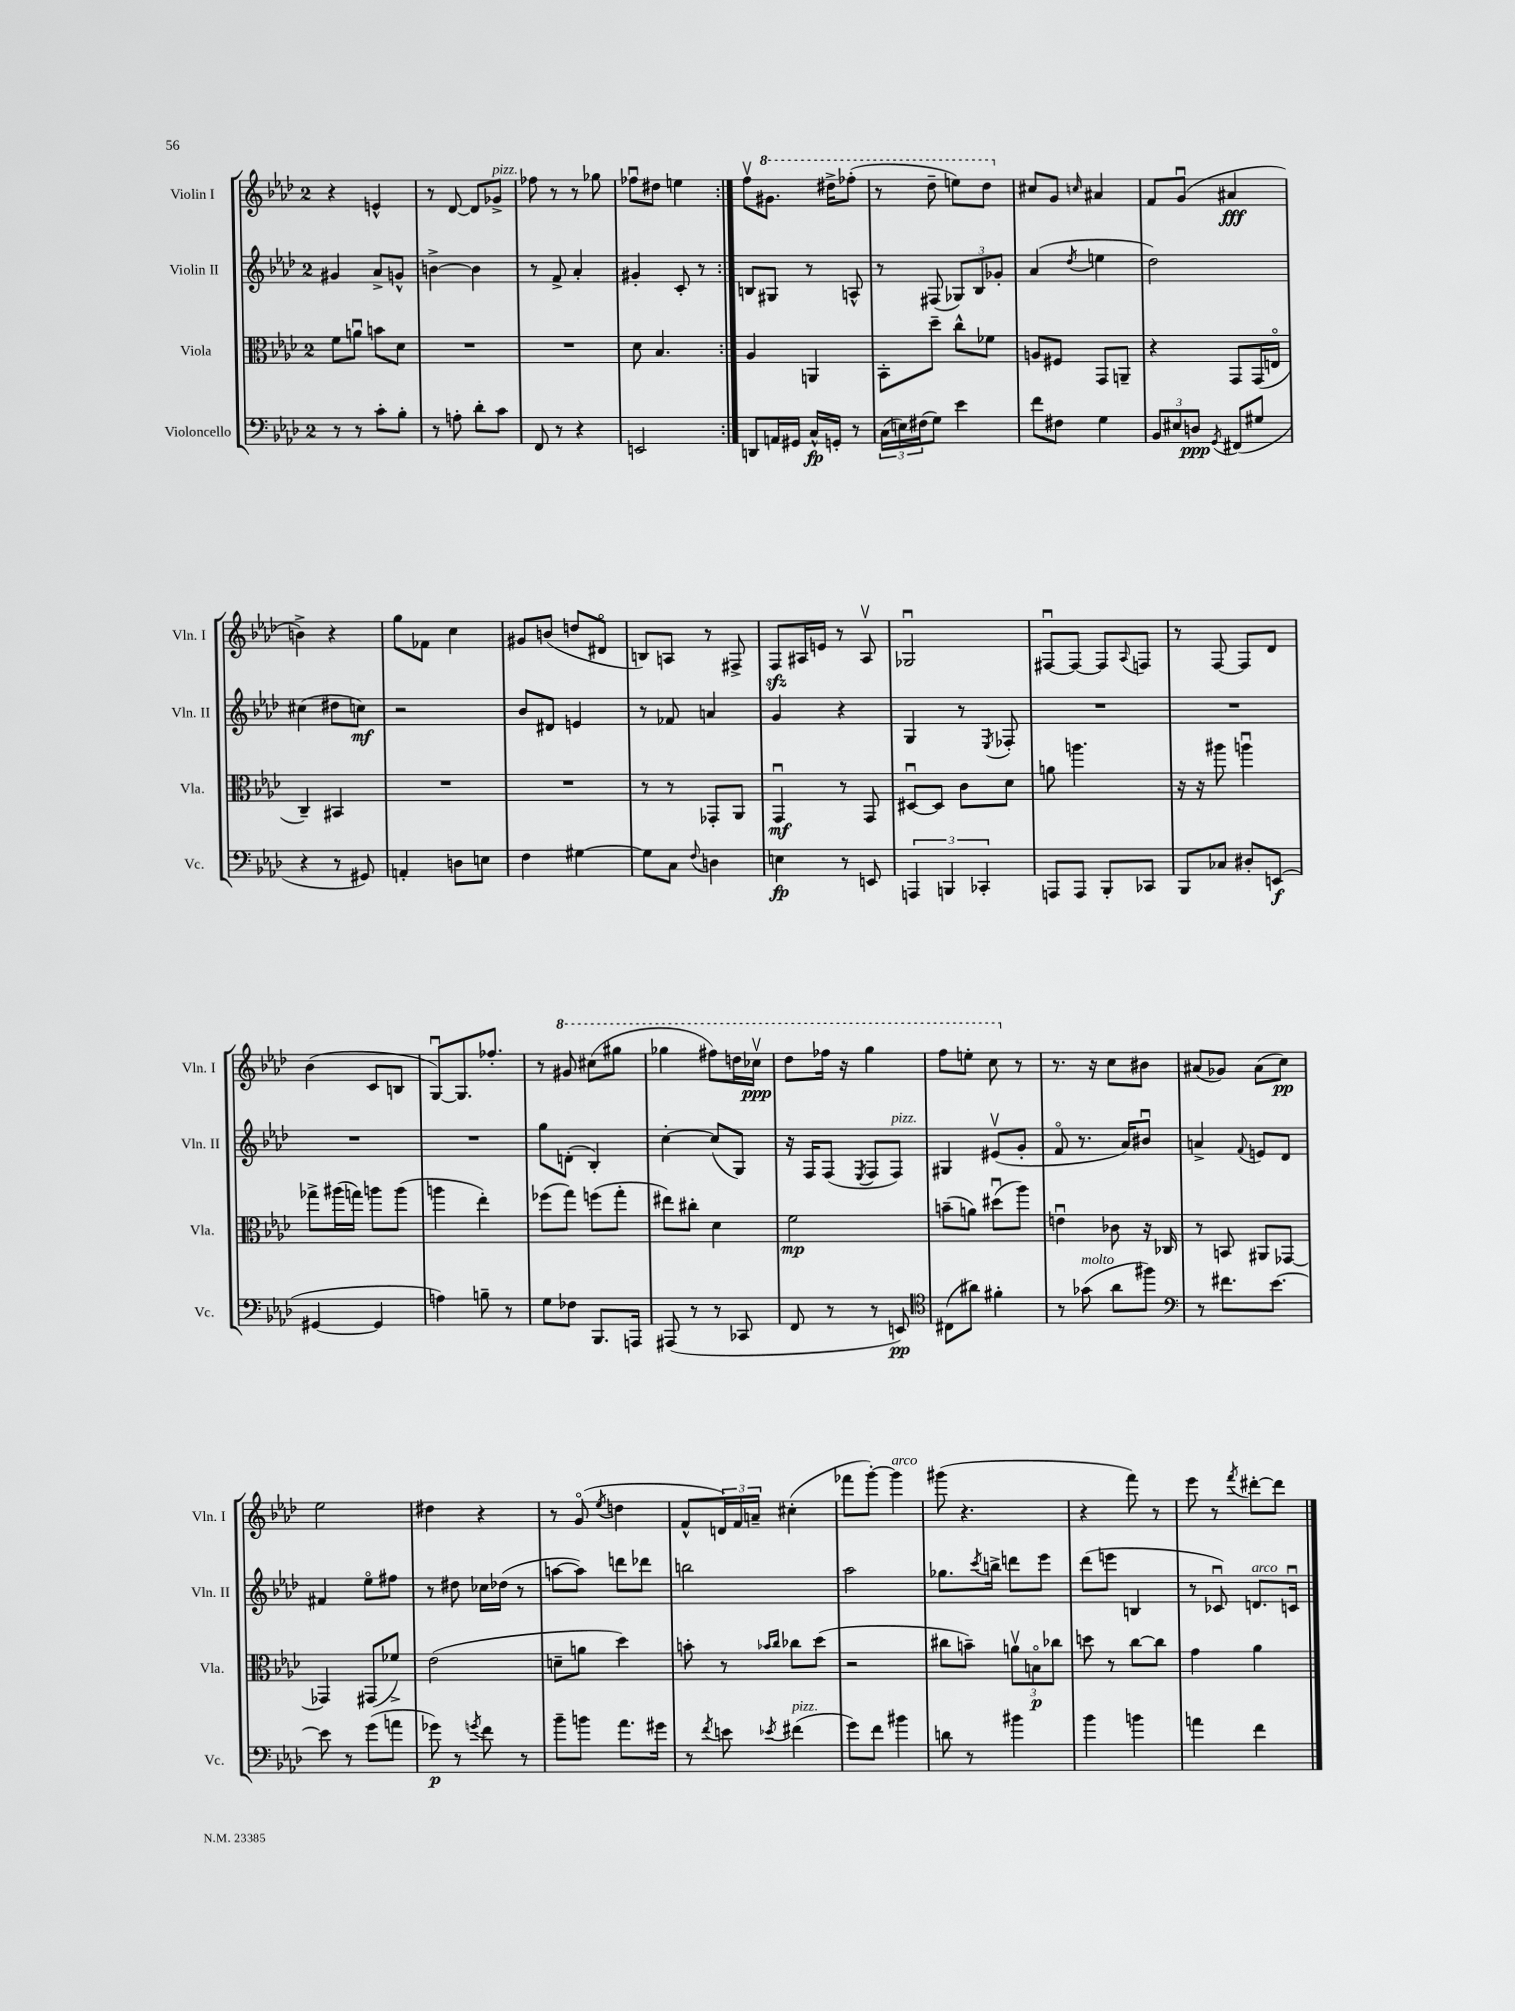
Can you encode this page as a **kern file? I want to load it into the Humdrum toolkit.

**kern	**dynam	**kern	**dynam	**kern	**dynam	**kern	**dynam
*part4	*part4	*part3	*part3	*part2	*part2	*part1	*part1
*staff4	*staff4	*staff3	*staff3	*staff2	*staff2	*staff1	*staff1
*I"Violoncello	*	*I"Viola	*	*I"Violin II	*	*I"Violin I	*
*I'Vc.	*	*I'Vla.	*	*I'Vln. II	*	*I'Vln. I	*
*clefF4	*	*clefC3	*	*clefG2	*	*clefG2	*
*k[b-e-a-d-]	*	*k[b-e-a-d-]	*	*k[b-e-a-d-]	*	*k[b-e-a-d-]	*
*M2/4	*	*M2/4	*	*M2/4	*	*M2/4	*
=2	=2	=2	=2	=2	=2	=2	=2
8r	.	8f\L	.	4g#X/	.	4r	.
8r	.	8anu\J	.	.	.	.	.
8c'\L	.	8bn\L	.	8a-^/L	.	4en^^/	.
8B-'\J	.	8d-\J	.	8gn^^/J	.	.	.
=3	=3	=3	=3	=3	=3	=3	=3
8r	.	2r	.	[4bn^\	.	8r	.
8An'\	.	.	.	.	.	[8d-/	.
8d-'\L	.	.	.	4b\]	.	8d-/L]	.
!	!	!	!	!	!	!LO:TX:a:i:t=pizz.	!
8c\J	.	.	.	.	.	8g-X^/J	.
=4	=4	=4	=4	=4	=4	=4	=4
8FF/	.	2r	.	8r	.	8ff-X\	.
8r	.	.	.	8f^/	.	8r	.
4r	.	.	.	4a-'/	.	8r	.
.	.	.	.	.	.	8gg-X\	.
=5	=5	=5	=5	=5	=5	=5	=5
2EEn/	.	8d-\	.	4g#X'/	.	8ff-Xu\L	.
.	.	4.B-/	.	.	.	8dd#X\J	.
.	.	.	.	8c'/	.	4een\	.
.	.	.	.	8r	.	.	.
=6:|!	=6:|!	=6:|!	=6:|!	=6:|!	=6:|!	=6:|!	=6:|!
8DDn/L	.	4A-/	.	8Bn/L	.	8ffv\L	.
*	*	*	*	*	*	*8va	*
16AAn/L	.	.	.	8G#X/J	.	8.gg#X\J	.
16GG#X/JJ	.	.	.	.	.	.	.
16C^^/LL	fp	4AAn/	.	8r	.	.	.
16GGn'/JJ	.	.	.	.	.	16ddd#X^\KL	.
8r	.	.	.	8An^^/	.	(8fff-X'\J	.
=7	=7	=7	=7	=7	=7	=7	=7
(24C\LL	.	8BB-'\L	.	8r	.	8r	.
24En\)	.	.	.	.	.	.	.
(24F#X\J	.	.	.	.	.	.	.
8G\J)	.	8dd-~\J	.	(8F#X/	.	8ddd-~\	.
4e-\	.	8cc^^\L	.	12G-X/L)	.	8eeen\L)	.
.	.	.	.	12B-/	.	.	.
.	.	8f-X\J	.	.	.	8ddd-\J	.
.	.	.	.	12g-X'/J	.	.	.
=8	=8	=8	=8	=8	=8	=8	=8
*	*	*	*	*	*	*X8va	*
8f\L	.	8An/L	.	(4a-/	.	8cc#X/L	.
8F#X\J	.	8F#X/J	.	.	.	8g/J	.
.	.	.	.	8qdd-/	.	16qqccn/	.
4G\	.	8GG/L	.	4een\	.	4a#X/	.
.	.	8AAn~/J	.	.	.	.	.
=9	=9	=9	=9	=9	=9	=9	=9
12BB-/L	.	4r	.	2dd-\)	.	8f/L	.
12E#X/	.	.	.	.	.	.	.
.	.	.	.	.	.	(8gu/J	.
12Dn/J	ppp	.	.	.	.	.	.
8qGG/	.	.	.	.	.	.	.
(8FF#X/L	.	8GG/L	.	.	.	4a#X/	fff
8G#X/J	.	(16GG/L	.	.	.	.	.
.	.	16En/JJ	.	.	.	.	.
!!LO:LB:g=z
=10	=10	=10	=10	=10	=10	=10	=10
4r	.	4C~/)	.	(4cc#X\	.	4bn^\)	.
8r	.	4BB#X/	.	8dd#X\L	.	4r	.
8GG#X/)	.	.	.	8ccn\J)	mf	.	.
=11	=11	=11	=11	=11	=11	=11	=11
4AAn'/	.	2r	.	2r	.	8gg\L	.
.	.	.	.	.	.	8f-X\J	.
8Dn\L	.	.	.	.	.	4cc\	.
8En\J	.	.	.	.	.	.	.
=12	=12	=12	=12	=12	=12	=12	=12
4F\	.	2r	.	8b-/L	.	8g#X/L	.
.	.	.	.	8d#X/J	.	(8bn/J	.
[4G#X\	.	.	.	4en/	.	8ddn/L	.
.	.	.	.	.	.	8d#X/J	.
=13	=13	=13	=13	=13	=13	=13	=13
8G#\L]	.	8r	.	8r	.	8Bn/L)	.
8C\J	.	8r	.	8f-X/	.	8An/J	.
8qqF/	.	.	.	.	.	.	.
4Dn\	.	8GG-X'/L	.	4an/	.	8r	.
.	.	8AA-/J	.	.	.	8F#X^/	.
=14	=14	=14	=14	=14	=14	=14	=14
4En\	fp	4GGu/	mf	4g/	.	8Fzz/L	.
.	.	.	.	.	.	16A#X/L	.
.	.	.	.	.	.	16en/JJ	.
8r	.	8r	.	4r	.	8r	.
8EEn/	.	8GG/	.	.	.	8A#v/	.
=15	=15	=15	=15	=15	=15	=15	=15
6AAAn/	.	[8D#Xu/L	.	4G/	.	2G-Xu/	.
.	.	8D#/J]	.	.	.	.	.
6BBBn/	.	.	.	.	.	.	.
.	.	8c\L	.	8r	.	.	.
6CC-X'/	.	.	.	.	.	.	.
.	.	.	.	8qE-/	.	.	.
.	.	8d-\J	.	8F-X'/	.	.	.
=16	=16	=16	=16	=16	=16	=16	=16
8AAAn/L	.	8an\	.	2r	.	[8F#Xu/L	.
8AAA/J	.	4.aan\	.	.	.	8F#/J_	.
8BBB-'/L	.	.	.	.	.	8F#/L]	.
.	.	.	.	.	.	8qqA-/	.
8CC-X/J	.	.	.	.	.	8Fn/J	.
=17	=17	=17	=17	=17	=17	=17	=17
8BBB-/L	.	16r	.	2r	.	8r	.
.	.	16r	.	.	.	.	.
8C-X/J	.	8aa#X\	.	.	.	[8F/	.
8D#X'/L	.	4aanu\	.	.	.	8F/L]	.
(8EEn/J	f	.	.	.	.	8d-/J	.
!!LO:LB:g=z
=18	=18	=18	=18	=18	=18	=18	=18
[4GG#X/	.	8gg-X^\L	.	2r	.	(4b-\	.
.	.	(16aa#X\L	.	.	.	.	.
.	.	16ggn\JJ)	.	.	.	.	.
4GG#/]	.	8aan\L	.	.	.	8c/L	.
.	.	(8aa\J	.	.	.	8Bn/J	.
=19	=19	=19	=19	=19	=19	=19	=19
4An\)	.	4aan\	.	2r	.	[8Gu/L)	.
.	.	.	.	.	.	8.G/]	.
8Bn~\	.	4ee-'\)	.	.	.	.	.
.	.	.	.	.	.	8.ff-X'/J	.
8r	.	.	.	.	.	.	.
=20	=20	=20	=20	=20	=20	=20	=20
8G\L	.	(8ff-X\L	.	8gg\L	.	8r	.
*	*	*	*	*	*	*8va	*
8F-X\J	.	8gg\J)	.	(8dn'\J	.	8gg#X/	.
8.BBB-/L	.	(8ffn\L	.	4B-'/)	.	(8ccc#X\L	.
.	.	8gg'\J	.	.	.	8ggg#X\J	.
16AAAn/Jk	.	.	.	.	.	.	.
=21	=21	=21	=21	=21	=21	=21	=21
(8AAA#X/	.	8ee#X\L)	.	[4cc'\	.	4ggg-X\	.
8r	.	8cc#X'\J	.	.	.	.	.
8r	.	4d-\	.	(8cc/L]	.	8fff#X\L)	.
8CC-X/	.	.	.	8G/J)	.	16dddn\L	.
.	.	.	.	.	.	16ccc-Xv\JJ	ppp
=22	=22	=22	=22	=22	=22	=22	=22
8FF/	.	2f\	mp	16r	.	8ddd-\L	.
.	.	.	.	16F/KL	.	.	.
8r	.	.	.	(8F/J	.	16fff-X\Jk	.
.	.	.	.	.	.	16r	.
.	.	.	.	8qE-/	.	.	.
8r	.	.	.	8F/L	.	4ggg\	.
!	!	!	!	!LO:TX:a:i:t=pizz.	!	!	!
8EEn/)	pp	.	.	8F/J)	.	.	.
=23	=23	=23	=23	=23	=23	=23	=23
*clefC4	*	*	*	*	*	*	*
(8C#X\L	.	(8bn~\L	.	4G#X/	.	8fff\L	.
8a#X\J)	.	8an\J)	.	.	.	8eeen'\J	.
4f#X'\	.	(8dd#Xu\L	.	(8e#Xv/L	.	8ccc\	.
*	*	*	*	*	*	*X8va	*
.	.	8aa-\J)	.	8g'/J	.	8r	.
=24	=24	=24	=24	=24	=24	=24	=24
8r	.	4enu\	.	8f/	.	8.r	.
!LO:TX:a:i:t=molto	!	!	!	!	!	!	!
(8g-X\	.	.	.	8.r	.	.	.
.	.	.	.	.	.	16r	.
8a-\L	.	8c-X\	.	.	.	8cc\L	.
.	.	.	.	16a-/KL)	.	.	.
8ff#X\J)	.	16r	.	8b#Xu/J	.	8b#X\J	.
.	.	16C-X/	.	.	.	.	.
=25	=25	=25	=25	=25	=25	=25	=25
*clefF4	*	*	*	*	*	*	*
8r	.	8r	.	4an^/	.	(8a#X/L	.
8.f#X\L	.	8BBn/	.	.	.	8g-X/J)	.
.	.	.	.	8qqf/	.	.	.
.	.	8AA#X/L	.	8en/L	.	(8a#\L	.
[8.e-\J	.	.	.	.	.	.	.
.	.	[8GG-X/J	.	8d-/J	.	8cc\J)	pp
!!LO:LB:g=z
=26	=26	=26	=26	=26	=26	=26	=26
8e-\]	.	4GG-X/]	.	4f#X/	.	2ee-\	.
8r	.	.	.	.	.	.	.
(8g\L	.	(8GG#X/L	.	8ee-\L	.	.	.
8an\J	.	8f-X^/J)	.	8ff#X\J	.	.	.
=27	=27	=27	=27	=27	=27	=27	=27
8g-X\)	p	(2e-\	.	8r	.	4dd#X\	.
8r	.	.	.	8dd#X\	.	.	.
8qgn/	.	.	.	.	.	.	.
8f\	.	.	.	16cc-X\LL	.	4r	.
.	.	.	.	(16dd-X\JJ	.	.	.
8r	.	.	.	8r	.	.	.
=28	=28	=28	=28	=28	=28	=28	=28
8b-~\L	.	8dn~\L	.	[8aan\L	.	8r	.
8bn\J	.	8an\J	.	8aa\J])	.	(8g/	.
.	.	.	.	.	.	8qee-/	.
8.a-\L	.	4dd-\)	.	8dddn\L	.	4ddn\	.
.	.	.	.	8ddd-X\J	.	.	.
16g#X\Jk	.	.	.	.	.	.	.
=29	=29	=29	=29	=29	=29	=29	=29
8r	.	8bn'\	.	2bbn\	.	8f^^/L	.
8qf/	.	.	.	.	.	.	.
8en\	.	8r	.	.	.	24dn/L)	.
.	.	.	.	.	.	24f/	.
.	.	.	.	.	.	24an~/JJ	.
.	.	16qqb-X/LL	.	.	.	.	.
8qe-X/	.	16qqcc/JJ	.	.	.	.	.
!LO:TX:a:i:t=pizz.	!	!	!	!	!	!	!
(4f#X\	.	8cc-X\L	.	.	.	(4cc#X'\	.
.	.	(8dd-\J	.	.	.	.	.
=30	=30	=30	=30	=30	=30	=30	=30
8g\L)	.	2r	.	2aa-\	.	8fff-X\L	.
8f\J	.	.	.	.	.	[8ggg'\J)	.
!	!	!	!	!	!	!LO:TX:a:i:t=arco	!
4b#X\	.	.	.	.	.	4ggg\]	.
=31	=31	=31	=31	=31	=31	=31	=31
8dn\	.	8cc#X\L	.	8.gg-X\L	.	(8ggg#X\	.
8r	.	8bn~\J)	.	.	.	4.r	.
.	.	.	.	8qccc/	.	.	.
.	.	.	.	16bbn^\Jk	.	.	.
4b#X\	.	12anv\L	.	8dddn\L	.	.	.
.	.	12Bn\	p	.	.	.	.
.	.	.	.	8eee-\J	.	.	.
.	.	12cc-X\J	.	.	.	.	.
=32	=32	=32	=32	=32	=32	=32	=32
4b-\	.	8ddn\	.	(8ddd-\L	.	4r	.
.	.	8r	.	8eeen\J	.	.	.
4bn\	.	[8cc\L	.	4Bn/	.	8fff\)	.
.	.	8cc\J]	.	.	.	8r	.
=33	=33	=33	=33	=33	=33	=33	=33
4an\	.	4g\	.	8r	.	8eee-\	.
.	.	.	.	8c-Xu/)	.	8r	.
.	.	.	.	.	.	8qfff/	.
!	!	!	!	!LO:TX:a:i:t=arco	!	!	!
4f\	.	4a-\	.	8.dn/L	.	[8ddd#X'\L	.
.	.	.	.	.	.	8ddd#\J]	.
.	.	.	.	16cnu/Jk	.	.	.
==	==	==	==	==	==	==	==
*-	*-	*-	*-	*-	*-	*-	*-
